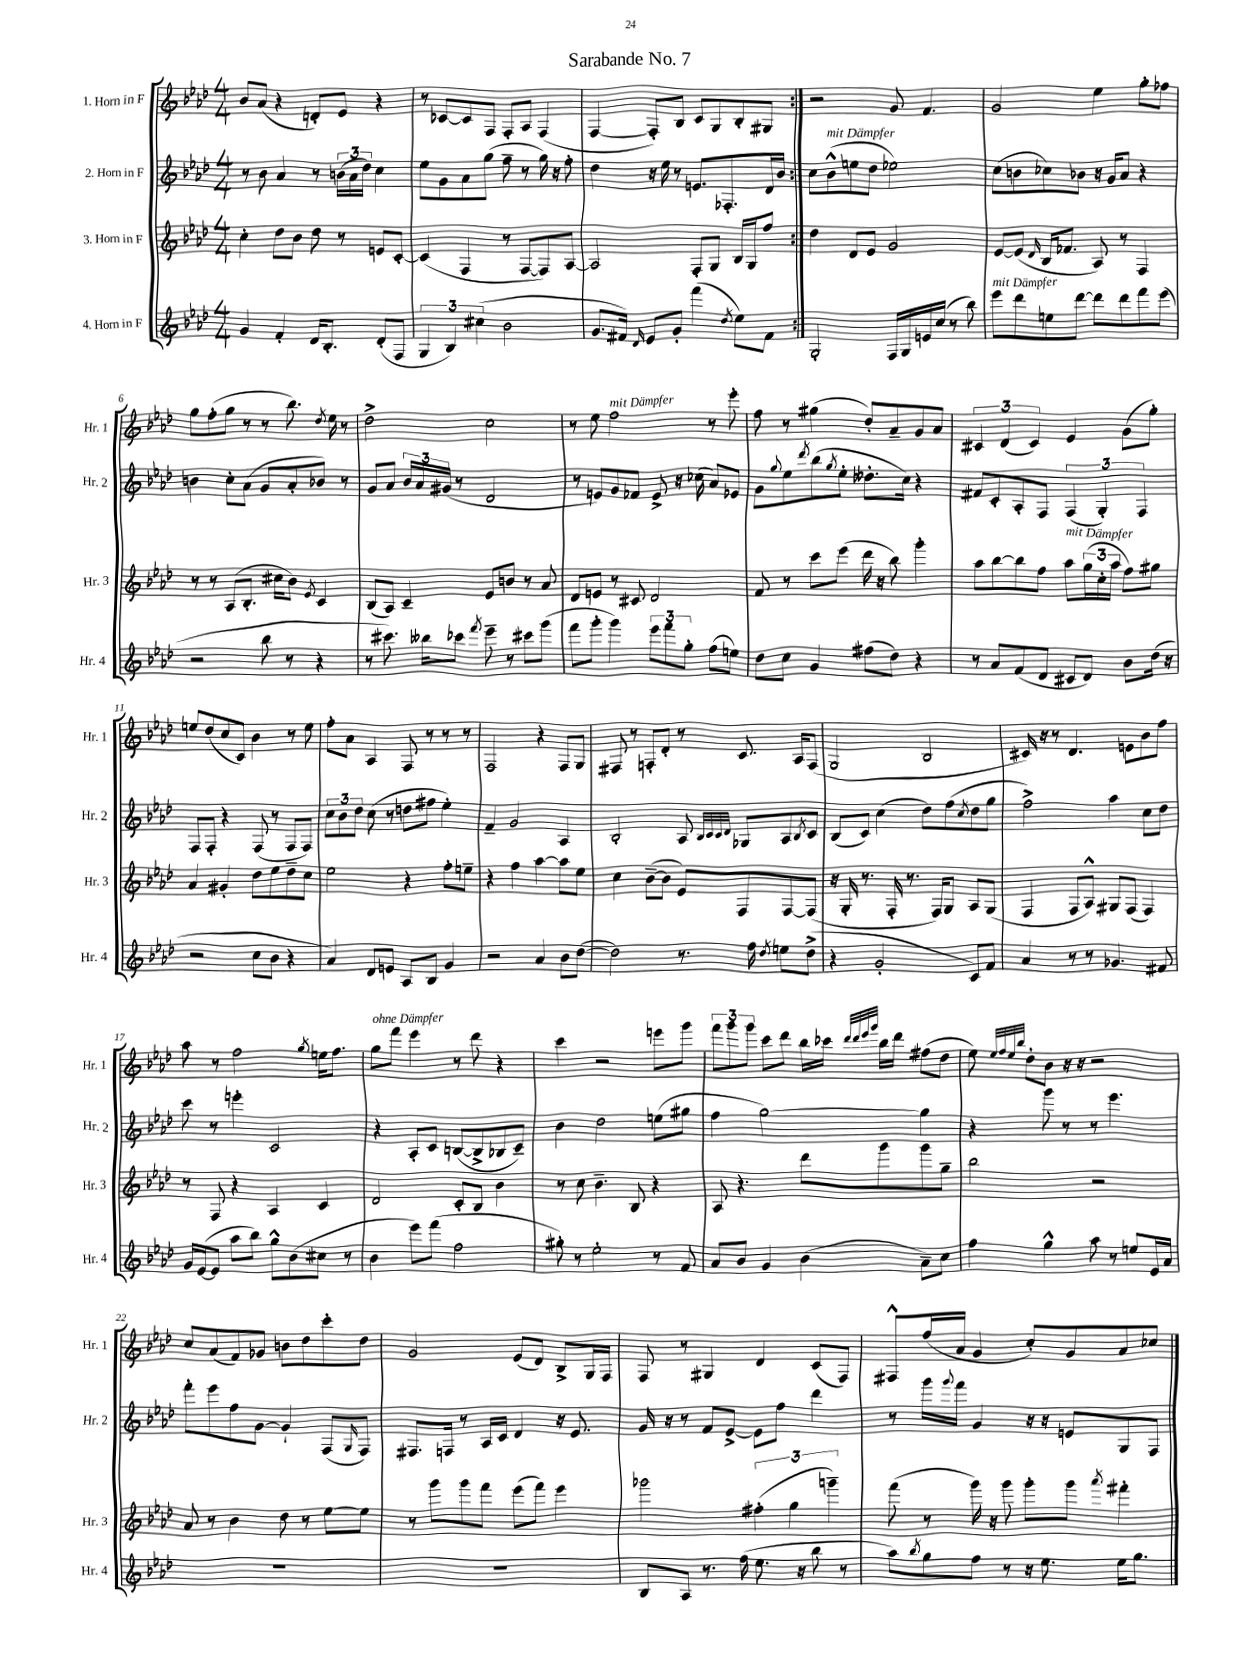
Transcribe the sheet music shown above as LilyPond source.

\header { title = "Sarabande No. 7" }
<<
\new StaffGroup <<
\new Staff = "s0" \with { instrumentName = "1. Horn in F" shortInstrumentName = "Hr. 1" } {
    \clef treble \key aes \major \numericTimeSignature \time 4/4
    \repeat volta 2 { bes'8 aes'8( r4 d'8-.) ees'8 r4 |
    r8 ces'8~ ces'8 f8 f8-. aes8 f4( |
    f4~ f8-.) bes8 c'8 g8 bes8-. gis8 | }
    r2 g'8 f'4. |
    g'2 ees''4 g''8-. fes''8 |
    g''8 f''8-.( g''8 r8 r8 bes''8.) \acciaccatura { des''8 } ees''16 r8 |
    des''2-> c''2 |
    r8 ees''8 f''2^\markup { \italic "mit Dämpfer" } r8 ees'''8-. |
    f''8 r8 gis''4( des''8-.) aes'8-- g'8 aes'8 |
    \tuplet 3/2 { cis'4 des'4( cis'4) } ees'4 g'8( g''8-.) |
    e''8 des''8( c''8 c'8) bes'4 r8 e''8 |
    f''8-. aes'8 aes4 f8 r8 r8 r8 |
    f2 r4 f8 g8 |
    fis8 r8 f8-. des'8-. r8 c'8. aes16 f8( |
    g2 bes2 |
    cis'16) r16 r8 des'4. e'8 bes'8 f''8 |
    aes''8 r8 f''2 \acciaccatura { g''8 } e''16 f''8. |
    g''8^\markup { \italic "ohne Dämpfer" } f'''8 ees'''4 r8 des'''8 r4 |
    c'''4 r2 e'''8 g'''8 |
    \tuplet 3/2 { f'''8 g'''8 g'''8 } c'''8 des'''8 bes''16 ces'''16 \grace { des'''32 des'''32 ees'''32 g'''32 } bes''16 des'''16 fis''8( des''8 |
    ees''8) \grace { ees''32 f''32 ees''32 bes''32 } des''8-. bes'8 r16 r16 r2 |
    c''8 aes'8( f'8) ges'8 b'8 des''8 c'''8-. des''8 |
    g'2 ees'8( des'8) bes8-> g16 f16 |
    f8 r8 gis4 des'4 c'8( f8) |
    fis8-^ f''16( aes'16 g'4 c''8-.) g'8 aes'8 ces''8 \bar "|." |
}
\new Staff = "s1" \with { instrumentName = "2. Horn in F" shortInstrumentName = "Hr. 2" } {
    \clef treble \key aes \major \numericTimeSignature \time 4/4
    \repeat volta 2 { r8 bes'8 aes'4 r8 \tuplet 3/2 { b'16( aes'16 des''16) } c''4 |
    ees''8 g'8 aes'8 g''8( f''8-- r8 g''16) r16 f''8-. |
    des''4 r16 ees''16 r8 e'8. fes8.-. des'16 bes'16 | }
    c''8 bes'8-^^\markup { \italic "mit Dämpfer" }( e''8 des''8 ees''2) |
    c''8( b'8 ces''8) bes'8 r16 g'16 aes'8 r4 |
    b'4 c''8-. aes'8( g'8 aes'8-. bes'8) r8 |
    g'8 aes'8 \tuplet 3/2 { bes'16 aes'16 gis'16( } r8 des'2 |
    r8 e'8) g'8 fes'8 e'8-> r16 ces''16( aes'8) ees'8 |
    g'8 \appoggiatura { g''8 } ees''8 \acciaccatura { des'''8 } bes''8( \acciaccatura { g''8 } ees''8-. deses''8.-. c''16) r4 |
    fis'8 c'8-. aes8-. f8 \tuplet 3/2 { f4( g4-.) f4 } |
    f8 f8-. r4 f8( r8 f8 f8) |
    \tuplet 3/2 { c''8 bes'8 des''8 } c''8( r8 d''8 fis''8 ees''4-.) |
    f'4-- g'2 aes4 |
    bes2-. aes8 \grace { bes32 c'32 c'32 des'32 } ges8 aes8 \acciaccatura { bes8 } c'8 |
    bes8( c'8) c''4( des''8) f''8( \acciaccatura { c''8 } des''8 g''8 |
    f''2->) aes''4 c''8 des''8 |
    c'''8 r8 e'''4-. c'2 |
    r4 aes8-. c'8 b8~( b8-> bes8 c'8--) |
    bes'4 des''2 e''8( gis''8 |
    f''4 g''2~) g''4 |
    r4 g'''8 r8 r8 ees'''4. |
    f'''8-. ees'''8 f''8 g'8~ g'4-! f8( \grace { g16 } f8) |
    fis8. f16 r8 aes16 c'16 des'4 r16 ees'8. |
    g'16 r16 r8 f'8 ees'8~-> ees'8 f''8 des'''4 |
    r8 g'''16 \appoggiatura { g'''8 } f'''16 g'4 r16 r16 e'8 g8 f8 \bar "|." |
}
\new Staff = "s2" \with { instrumentName = "3. Horn in F" shortInstrumentName = "Hr. 3" } {
    \clef treble \key aes \major \numericTimeSignature \time 4/4
    \repeat volta 2 { c''4-. des''8 bes'8 des''8 r8 e'8 c'8~-. |
    c'4( f4 r8 f8~ f8) aes8~ |
    aes2 f8-. g8 bes16 g16 f''8 | }
    des''4 des'8 ees'8 g'2 |
    ees'8~ ees'8( \grace { des'16 } bes16 fes'8. aes8) r8 f4 |
    r8 r8 aes8( bes8.-. cis''16 bes'8) \acciaccatura { ees'8 } c'4 |
    bes8( aes8) c'4-- ees'8 b'8 r8 aes'8 |
    des'8 e'8 r8 cis'8 des'2 |
    f'8 r8 c'''8 ees'''8( des'''16 r16 bes''8) g'''4-. |
    aes''8 bes''8~ bes''8 f''8 aes''8^\markup { \italic "mit Dämpfer" } \tuplet 3/2 { g''16( c''16-. aes''16 } f''8) gis''8 |
    aes'4 gis'4-. des''8 ees''8 des''8-- c''8 |
    ees''2 r4 f''8-. e''8-- |
    r4 f''4 aes''4~ aes''8 ees''8 |
    c''4 bes'8~--( bes'8 ees'8) f8 f8~ f8( |
    r16 g16-. r8. f16-. r8. f16) g8 aes8 g8( |
    f4 f8 aes8-^) gis8 f8( f4) |
    r8 f8 r4 aes4 c'4 |
    des'2 c'8-. bes8 bes'4 |
    r8 c''8 bes'4.-- bes8 r4 |
    aes8 r4. des'''8 g'''8 g'''8 g''8-- |
    bes''2 r2 |
    aes'8 r8 bes'4 des''8 r8 ees''8~ ees''8 |
    r8 g'''8 g'''8 f'''8 ees'''8( f'''8) ees'''4 |
    ges'''2 \tuplet 3/2 { fis''4-.( g''4 g'''4--) } |
    f'''8( r8 g'''16) r16 g'''8 g'''8-. g'''8 \acciaccatura { aes'''8 } fis'''4-. \bar "|." |
}
\new Staff = "s3" \with { instrumentName = "4. Horn in F" shortInstrumentName = "Hr. 4" } {
    \clef treble \key aes \major \numericTimeSignature \time 4/4
    \repeat volta 2 { g'4 f'4-. des'16 bes8.-. des'8-.( f8 |
    \tuplet 3/2 { g4 bes4) cis''4( } bes'2 |
    g'8. fis'16) \grace { des'16 } ees'8 g'8-. f'''4( \acciaccatura { des''8 } ees''8) fis'8 | }
    g2-. f16 g16 e'16 c''16( r8 bes''8) |
    ees'''8^\markup { \italic "mit Dämpfer" } des'''8 e''8 des'''8~ des'''8 des'''8 f'''8 ees'''8( |
    r2 bes''8 r8 r4 |
    r8 cis'''8.) beses''16 ces'''8 \acciaccatura { f'''8 } ees'''8-- r8 cis'''8 g'''8( |
    f'''8 g'''8-. g'''4) \tuplet 3/2 { ees'''8 f'''8 g''8-. } f''8( e''8) |
    des''8 c''8 g'4 fis''8( des''8) r4 |
    r8 aes'8 f'8( des'8 cis'8 des'8) bes'8 des''16( r16 |
    r2 c''8 bes'8 r4 |
    aes'4) des'8 e'8 aes8 bes8 g'4 |
    r2 aes'4 bes'8 des''8~( |
    des''2) r8. f''16 \acciaccatura { des''8 } e''8 des''8->( |
    r4 g'2-. c'8) f'8 |
    aes'4 r8 r8 ges'4. fis'8 |
    g'16 ees'16~( ees'8 aes''8 bes''8) g''8-^ bes'8( cis''8 r8 |
    bes'4 ees'''8) f'''8( f''2 |
    gis''8-.) r8 ees''2-. r8 f'8 |
    aes'8 bes'8 g'4 bes'4( aes'8--) c''8 |
    f''4 g''4-^ aes''8 r8 e''8 ees'16 aes'16 |
    R1 |
    R1 |
    bes8 aes8 r8. f''16( ees''8. r16 bes''8 r8 |
    aes''8) \acciaccatura { bes''8 } g''8 f''8 r8 r16 ees''8. ees''16 g''8. \bar "|." |
}
>>
>>
